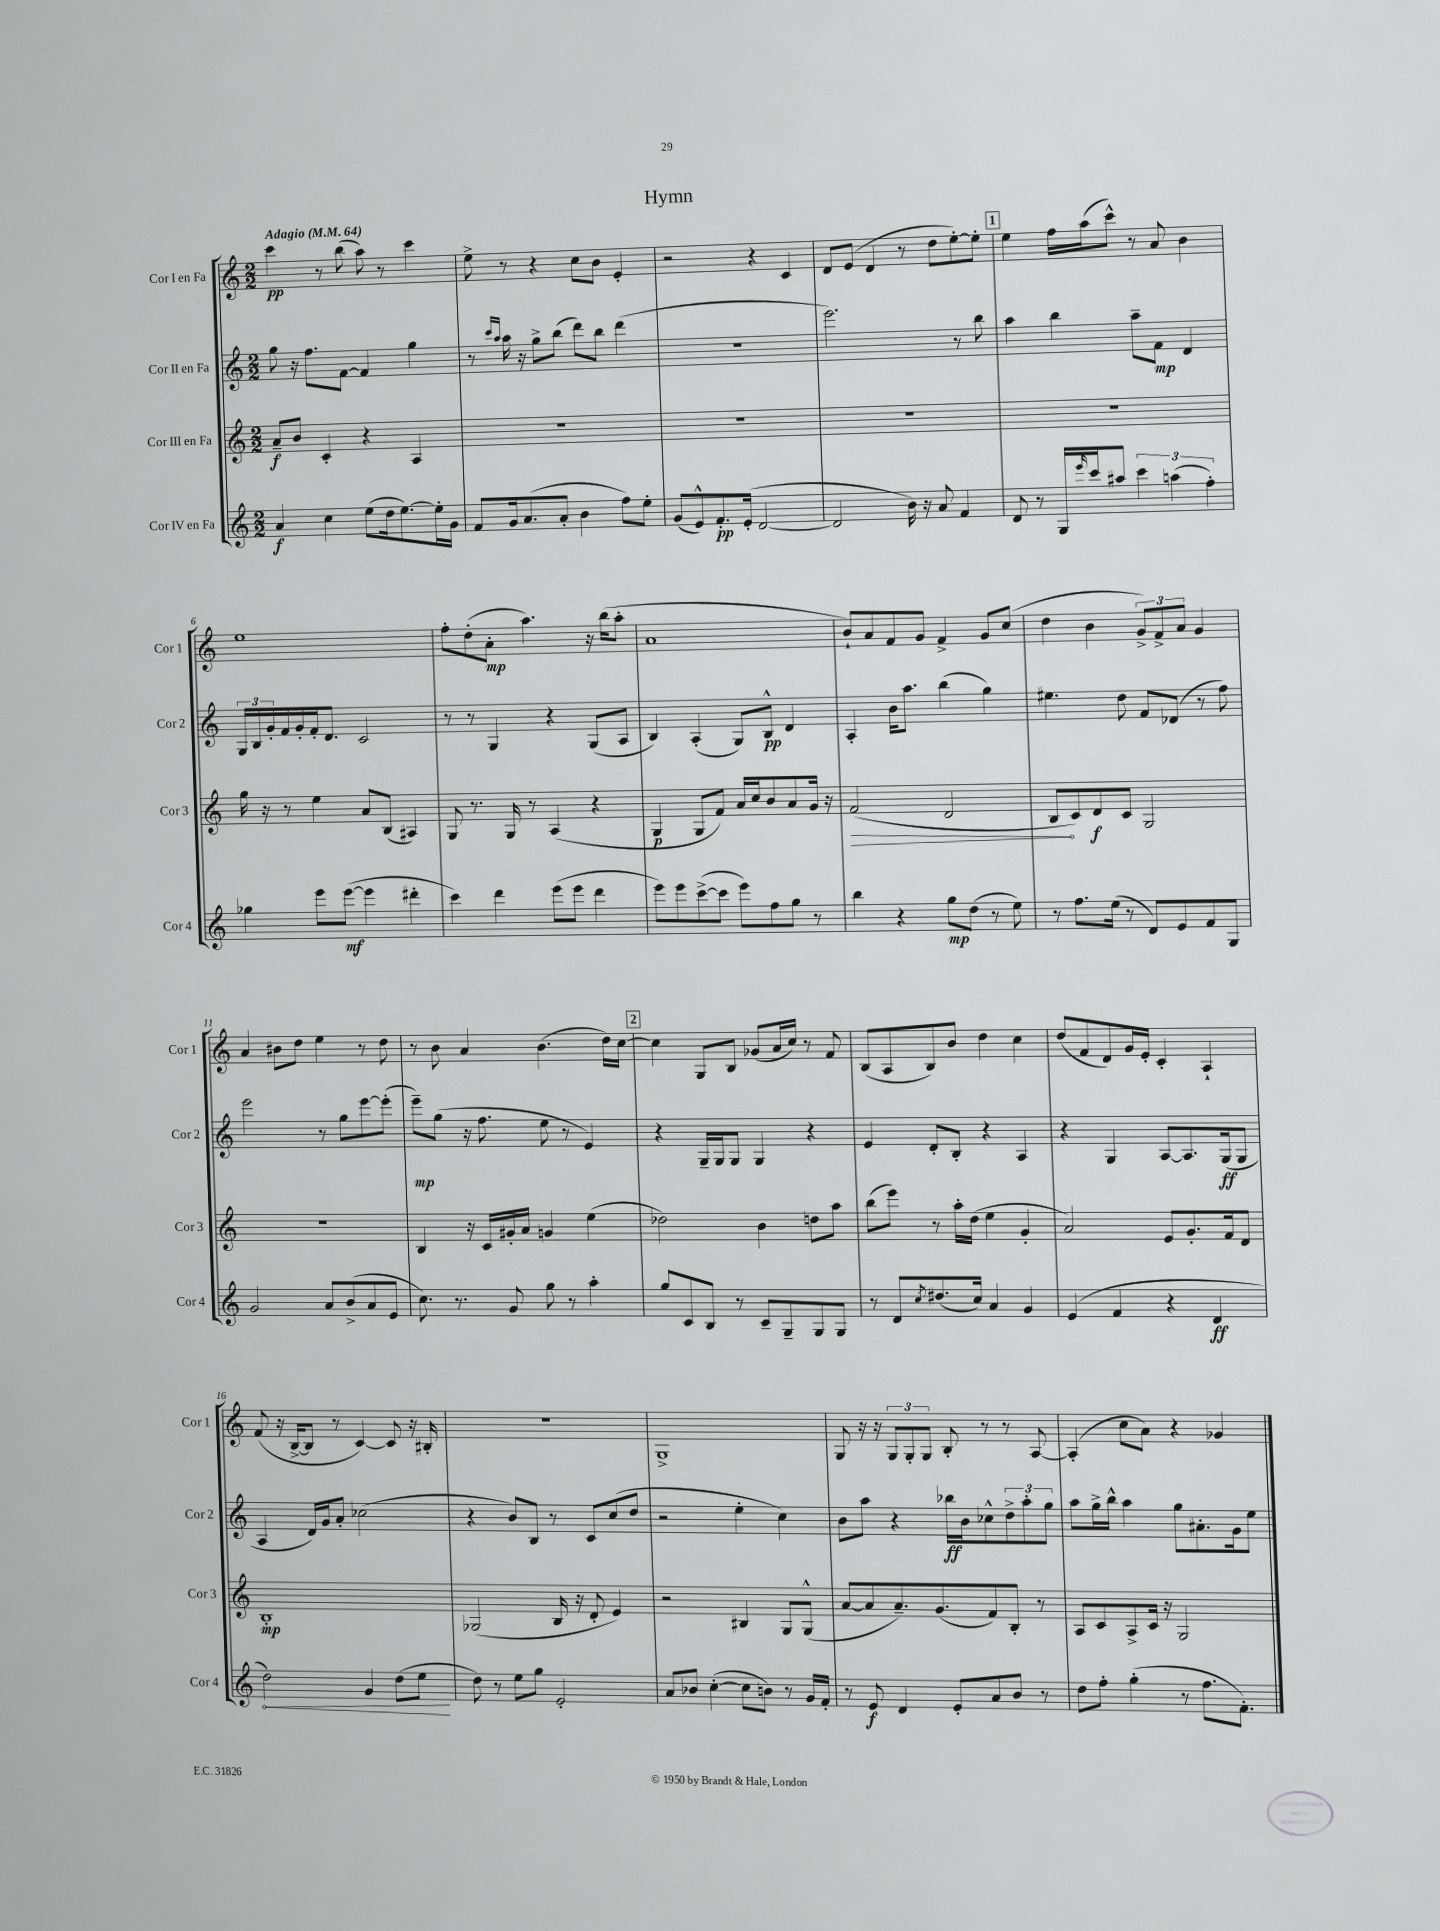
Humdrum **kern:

**kern	**kern	**kern	**kern
*staff4	*staff3	*staff2	*staff1
*clefG2	*clefG2	*clefG2	*clefG2
*k[]	*k[]	*k[]	*k[]
*M2/2	*M2/2	*M2/2	*M2/2
*MM64	*MM64	*MM64	*MM64
4a/	8a~/L	8gg\	4ccc\
.	8b/J	16r	.
.	.	8.ff\L	.
4cc\	4c'/	.	8r
.	.	[8f\J	(8bb\
(8ee\L	4r	4f/]	8aa\)
16dd\k	.	.	8r
[8.ee\)	.	.	.
.	4A/	4gg\	4ccc\
16ee'\]L	.	.	.
16g\JJ	.	.	.
=	=	=	=
8f/L	1r	8r	8ee^\
.	.	16qqccc/LL	.
.	.	16qqaa/JJ	.
16g/k	.	16aa\	8r
(8.a/	.	16r	.
.	.	8gg^\L	4r
8a'/J	.	(8bb\J	.
4b\	.	8ddd\L)	8cc\L
.	.	8bb\J	8b\J
8ff\L)	.	(4ddd\	4e'/
8ee'\J	.	.	.
=	=	=	=
(8g/L	1r	1r	2r
8e^^/)	.	.	.
8.f'/	.	.	.
(16e'/Jk	.	.	.
[2d/	.	.	4r
.	.	.	4c/
=	=	=	=
2d/]	1r	2.eee\)	8d/L
.	.	.	(8e/J
.	.	.	4d/
16b\)	.	.	8r
16r	.	.	.
8a/	.	.	8dd\L
4f/	.	8r	[8ee'\)
.	.	8bb\	8ee'\]J
=	=	=	=
8d/	1r	4aa\	4ee\
8r	.	.	.
16G/LL	.	4bb\	16ff\LL
16qqeee/	.	.	.
16ccc/J	.	.	(16aa\J
8aa#/J	.	.	8ccc^^\J)
6ccc\	.	8aa~\L	8r
.	.	8f\J	8a/
(6aa\	.	.	.
.	.	4d/	4b\
6ff'\)	.	.	.
=	=	=	=
4gg-\	16gg\	24G/LL	1ee
.	.	24B/	.
.	16r	.	.
.	.	24g'/	.
.	8r	16f/	.
.	.	16g'/	.
8eee\L	4ee\	16f'/J	.
.	.	8.d/J	.
([8eee\J	.	.	.
4eee\]	8a/L	2c/	.
.	(8B/J	.	.
4ddd#'\	4A#/)	.	.
=	=	=	=
4ccc\)	8G/	8r	8ff'\L
.	8.r	8r	(8dd'\
4ddd\	.	4G/	8a'\J
.	16G/	.	.
.	8r	.	4.aa\)
(8eee\L	(4A/	4r	.
8eee\J	.	.	.
4ddd\	4r	(8G/L	16r
.	.	.	(16bb\LK
.	.	8A/J	8aa'\J
=	=	=	=
8eee\L)	4G/	4B/)	1a
8eee\	.	.	.
([8ccc^\	8G/L	(4A'/	.
8ccc\]J	8f/J)	.	.
8eee\L)	16a/LL	8G/L)	.
.	16cc/J	.	.
8ff\	8b/	8B^^/J	.
8gg\J	8a/	4d/	.
8r	16g/Jk	.	.
.	16r	.	.
=	=	=	=
4bb\	(2f/	4A'/	8b`/L)
.	.	.	8a/
4r	.	16b\LK	8f/
.	.	8.aa\J	.
.	.	.	8g/J
8gg\L	2d/	(4bb\	4f^/
(8dd\J	.	.	.
8r	.	4gg\)	8g/L
8ee\)	.	.	(8cc/J
=	=	=	=
8r	8B/L	4.ee#\	4dd\
8.ff\L	8c/)	.	.
.	8d/	.	4b\
(16ee\Jk	.	.	.
8r	8c/J	8dd\	.
8d/L)	2G/	8f/L	12g^/L)
.	.	.	12f^/
8e/	.	(8d-/J	.
.	.	.	12a/J
8f/	.	8r	4g/
8G/J	.	8ff\)	.
=	=	=	=
2g/	1r	2eee\	4a/
.	.	.	8b#\L
.	.	.	8dd\J
8a/L	.	8r	4ee\
(8b^/	.	8gg\L	.
8a/	.	[8eee\	8r
8e/J	.	(8eee'\]J	8dd\
=	=	=	=
8.cc\)	4B/	8eee~\L)	8r
.	.	(8gg\J	8b\
8.r	.	.	.
.	16r	16r	4a/
.	16c/LL	8.ff\	.
8g/	16g#'/	.	.
.	16a/JJ	.	.
8gg\	4g/	8ee\	(4.b\
8r	.	8r	.
4aa'\	(4ee\	4e/)	.
.	.	.	16dd\LL)
.	.	.	[16cc\JJ
=	=	=	=
8gg/L	2dd-\)	4r	4cc\]
8c/	.	.	.
8B/J	.	16G~/LL	8G/L
.	.	16G/J	.
8r	.	8G/J	8B/J
8c~/L	4b\	4G/	(8g-/L
8G~/	.	.	16a/L
.	.	.	16cc/JJ)
8G/	8dd\L	4r	8r
8G/J	8aa\J	.	8f/
=	=	=	=
8r	(8bb\L	4e/	(8B/L
8d/L	8eee\J)	.	8A/
8qcc/	.	.	.
(8.dd#/	8r	8d'/L	8B/)
.	16aa'\LL	8B'/J	8b/J
16cc/Jk)	(16dd\JJ	.	.
4a/	4ee\	4r	4dd\
4g/	4g'/	4A/	4cc\
=	=	=	=
(4e/	2a/)	4r	(8dd/L
.	.	.	8f/
4f/	.	4G/	8d/)
.	.	.	16g/L
.	.	.	16e'/JJ
4r	8e/L	[8A/L	4c'/
.	8.g'/	8.A/]	.
4d/	.	.	4A`/
.	16f/k	(16G/k	.
.	8d/J	8G/J	.
=	=	=	=
2dd\)	1B'	4A/	(8f/
.	.	.	16r
.	.	.	[16B^/LK
.	.	16d/LL)	8B/]J
.	.	16g/J	.
.	.	8a'/J	8r
4g/	.	(2cc-\	[4c/)
(8dd\L	.	.	8c/]
8ee\J	.	.	16r
.	.	.	16B#'/
=	=	=	=
8dd\)	(2G-/	4r	1r
8r	.	.	.
8ee\L	.	8b/L)	.
8gg\J	.	8B/J	.
2e'/	16B/	8r	.
.	16r	.	.
.	8d'/	8c/L	.
.	4e/)	(8cc/	.
.	.	8dd/J	.
=	=	=	=
8a/L	2r	2r	1G^
8b-/J	.	.	.
([4cc'\	.	.	.
8cc\]L	4B#/	4ee'\	.
8b\J)	.	.	.
8r	8G/L	4cc\)	.
16g/LL	(8G^^/J	.	.
16f'/JJ	.	.	.
=	=	=	=
8r	[8a/L	8b\L	8G/
8e/	8a/]	8aa\J	16r
.	.	.	16r
4d/	8.a~/)	4r	12G/L
.	.	.	12G'/
.	.	.	12G/J
.	(8.g/	.	.
8e'/L	.	16bb-\LL	8B'/
.	.	16b\J	.
8a/	8f/)	8cc-^^\	8r
8b/J	8B'/J	12dd^\	8r
.	.	12aa'\	.
8r	8r	.	[8A/
.	.	12gg\J	.
=	=	=	=
8dd\L	8A/L	8aa\L	(4A'/]
8ff'\J	8c/	16gg^\L	.
.	.	16bb^^\JJ	.
(4gg'\	8A^/	4aa\	8cc\L
.	16c/Jk	.	8a\J)
.	16r	.	.
8r	2G/	8gg\L	4r
8.ff\L	.	8.a#'\	.
.	.	.	4g-/
8.f'\J)	.	16g\k	.
.	.	8ee\J	.
==	==	==	==
*-	*-	*-	*-
